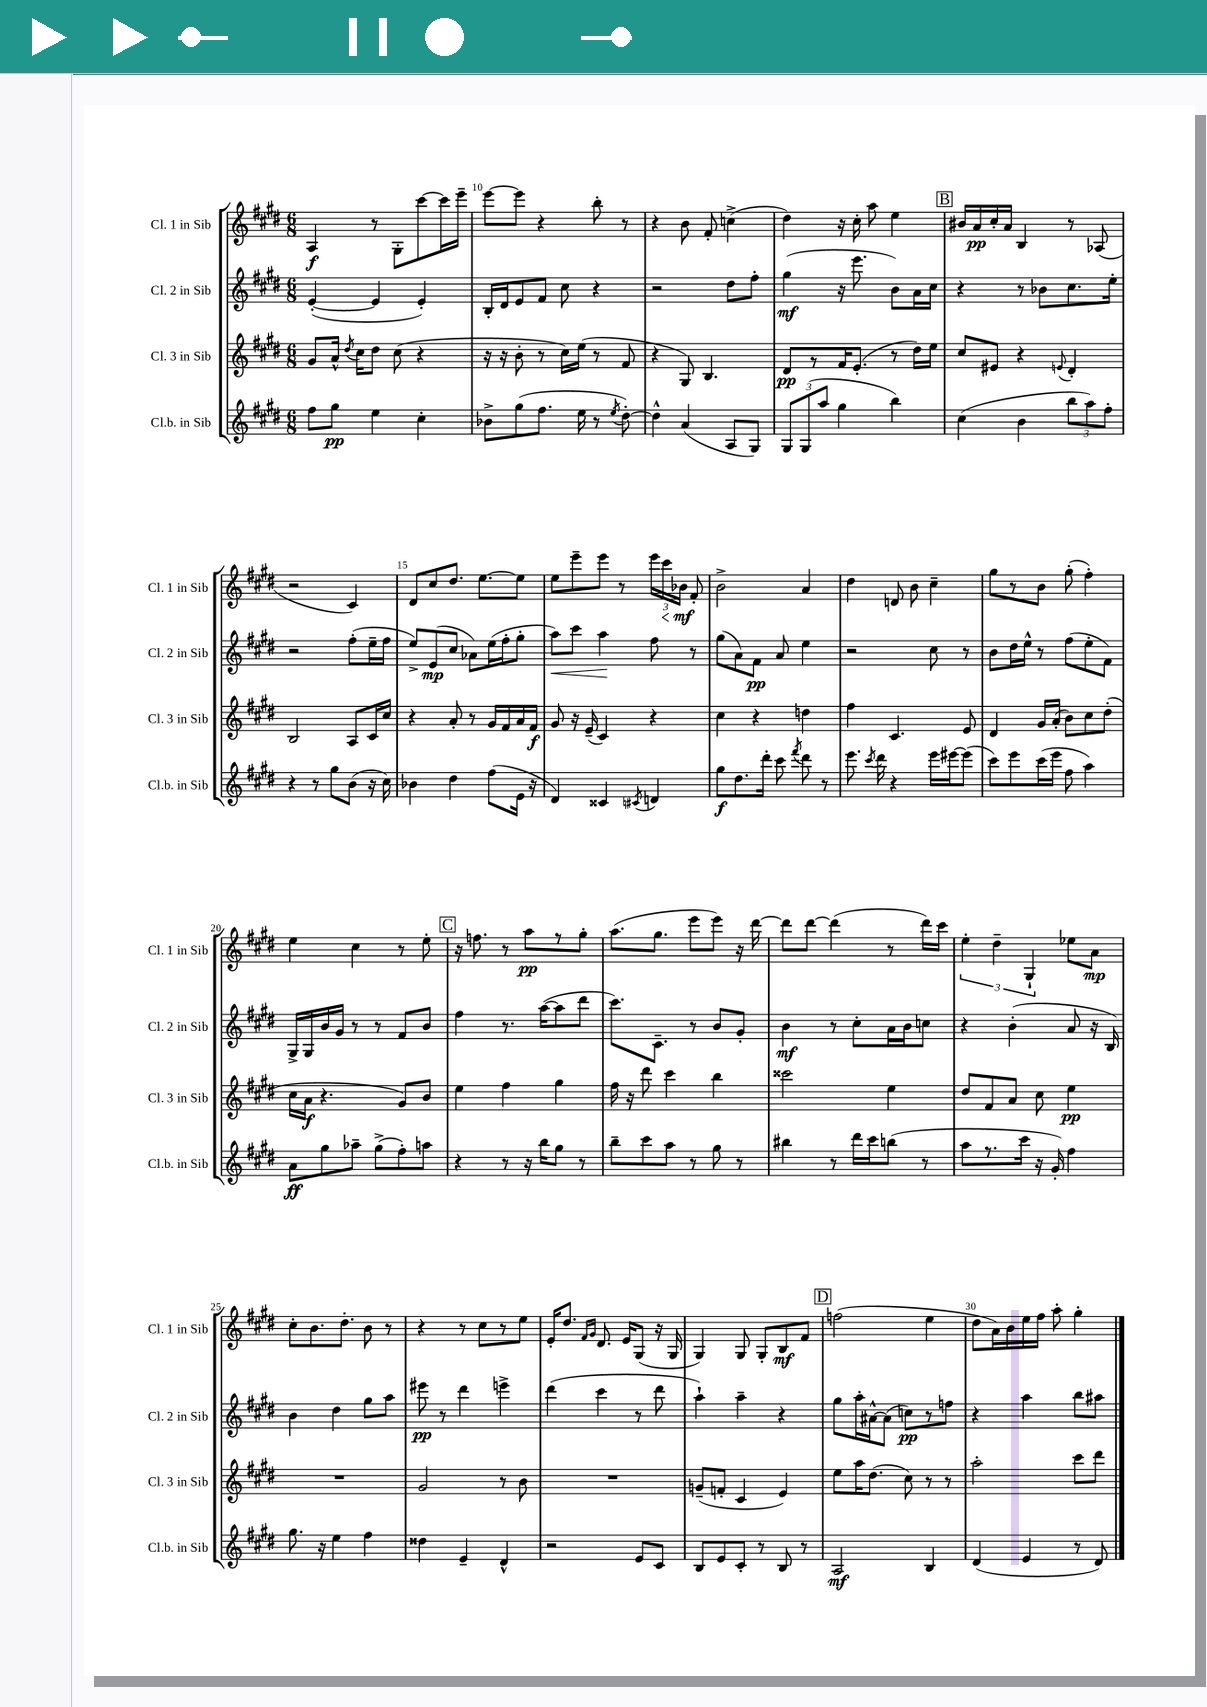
<<
\new StaffGroup <<
\new Staff = "s0" \with { instrumentName = "Cl. 1 in Sib" shortInstrumentName = "Cl. 1 in Sib" } {
    \clef treble \key e \major \numericTimeSignature \time 6/8
    \autoBeamOff a4\f r8 gis8[-. cis'''8~ cis'''16 e'''16]-- |
    e'''8[~ e'''8] r4 b''8-. r8 |
    r4 b'8 fis'8-. c''4->( |
    dis''4) r16 cis''16-. a''8 e''4 |
    \mark \markup { \box "B" } bis'16[ a'16\pp cis''16-. a'16] b4 r8 aes8( |
    r2 cis'4) |
    dis'8[ cis''8 dis''8.] e''8.[~ e''8] |
    e''8[ e'''8-- e'''8] r8 \tuplet 3/2 { e'''16[ cis'''16\< bes'16]\mf\! } fis'8-. |
    b'2-> a'4 |
    dis''4 d'8 b'8 cis''4-- |
    gis''8[ r8 b'8] gis''8-.( fis''4-.) |
    e''4 cis''4 r8 e''8-. |
    \mark \markup { \box "C" } r16 f''8. r8 a''8[\pp r8 gis''8]-. |
    a''8.[( gis''8.] e'''8[ e'''8]) r16 dis'''16~ |
    dis'''8[ dis'''8]~ dis'''4( r8 dis'''16[) cis'''16] |
    \tuplet 3/2 { e''4-. dis''4-- gis4-! } ees''8[ a'8]\mp |
    cis''8[-. b'8. dis''8.]-. b'8 r8 |
    r4 r8 cis''8[ r8 e''8] |
    e'16[-. dis''8.] \grace { fis'16[ gis'16] } dis'8. e'16[ gis8]( r16 gis16 |
    gis4) gis8 gis8[-. b8\mf fis'8] |
    \mark \markup { \box "D" } f''2( e''4 |
    dis''8[ a'16) b'16 e''16 fis''16] a''8-. gis''4-. \bar "|." |
}
\new Staff = "s1" \with { instrumentName = "Cl. 2 in Sib" shortInstrumentName = "Cl. 2 in Sib" } {
    \clef treble \key e \major \numericTimeSignature \time 6/8
    \autoBeamOff e'4~-.( e'4 e'4-.) |
    b16[-. dis'16 e'8 fis'8] cis''8 r4 |
    r2 dis''8[ fis''8]-. |
    gis''4\mf( r16 e'''8. b'8[) a'16 cis''16] |
    \mark \markup { \box "B" } r4 r8 bes'8[ cis''8. e''16]-. |
    r2 fis''8[-.( e''16-- fis''16] |
    e''8[->) e'8\mp( cis''8] aes'8[) e''16( fis''16-. gis''8]-. |
    a''8[\<) cis'''8] a''4\! fis''8 r8 |
    gis''8[( a'8) fis'8]\pp a'8 e''4 |
    r2 cis''8 r8 |
    b'8[ dis''16 e''16]-^ r8 fis''8[( e''8-. fis'8]) |
    gis16[-> gis16 b'16 gis'16] r8 r8 fis'8[ b'8] |
    \mark \markup { \box "C" } fis''4 r8. a''16[~( a''8 dis'''8] |
    cis'''8.[) cis'8.]-- r8 b'8[ gis'8]-. |
    b'4\mf r8 cis''8[-. a'16 b'16 c''8] |
    r4 b'4-.( a'8 r16 b16) |
    b'4 dis''4 gis''8[ a''8] |
    eis'''8\pp r8 dis'''4 e'''4-> |
    dis'''4( cis'''4 r8 dis'''8 |
    a''4-!) a''4-- r4 |
    \mark \markup { \box "D" } gis''8[ a''16-. ais'16~-^ ais'8]( c''8[\pp) r8 f''8] |
    r4 a''4 b''8[ ais''8] \bar "|." |
}
\new Staff = "s2" \with { instrumentName = "Cl. 3 in Sib" shortInstrumentName = "Cl. 3 in Sib" } {
    \clef treble \key e \major \numericTimeSignature \time 6/8
    \autoBeamOff gis'8[ a'16]-^ \acciaccatura { dis''8 } cis''16[ dis''8] cis''8( r4 |
    r16 r16 b'8-. r8 cis''16[) e''16]( r8 fis'8 |
    r4 gis8) b4. |
    dis'8[\pp r8 fis'16 e'8.]-.( r8 dis''16[) e''16] |
    \mark \markup { \box "B" } cis''8[ eis'8] r4 \appoggiatura { e'8 } dis'4-. |
    b2 a8[ cis'16 cis''16] |
    r4 a'8-. r8 gis'16[ fis'16 a'16 fis'16]\f |
    gis'8 r16 e'16--( cis'4) r4 |
    cis''4 r4 d''4 |
    fis''4 cis'4. e'8 |
    dis'4 gis'16[ a'16]-.( b'8[) cis''8 dis''8]-.( |
    cis''16[ a'16]\f r4. gis'8[) b'8] |
    \mark \markup { \box "C" } e''4 fis''4 gis''4 |
    fis''16 r16 dis'''8 cis'''4 b''4 |
    cisis'''2 e''4 |
    dis''8[ fis'8 a'8] cis''8 e''4\pp |
    R2. |
    gis'2 r8 b'8 |
    R2. |
    g'8[--( f'8]-. cis'4 e'4) |
    \mark \markup { \box "D" } e''8[ a''16 dis''8.]( cis''8) r8 r8 |
    a''2-. cis'''8[ dis'''8] \bar "|." |
}
\new Staff = "s3" \with { instrumentName = "Cl.b. in Sib" shortInstrumentName = "Cl.b. in Sib" } {
    \clef treble \key e \major \numericTimeSignature \time 6/8
    \autoBeamOff fis''8[ gis''8]\pp e''4 cis''4-. |
    bes'8[-> gis''8( fis''8.] e''16 r8 \acciaccatura { e''8 } dis''8~-.) |
    dis''4-^ a'4( a8[ gis8]) |
    \tuplet 3/2 { gis8[ gis8( a''8] } gis''4 b''4) |
    \mark \markup { \box "B" } cis''4( b'4 \tuplet 3/2 { b''8[ a''8) fis''8]-. } |
    r4 r8 gis''8[ b'8]( r16 cis''16) |
    bes'4 dis''4 fis''8[( e'16] r16 |
    dis'4) cisis'4 \acciaccatura { cis'8 } d'4 |
    gis''8[\f dis''8. dis'''16]-. cis'''8 \acciaccatura { fis'''8 } dis'''8 r8 |
    e'''8. \acciaccatura { cis'''8 } dis'''16 r4 e'''16[ eis'''16~ eis'''8]( |
    cis'''8[) e'''8 cis'''16( e'''16] fis''8 a''4) |
    a'8[\ff gis''8 aes''8]-- gis''8[->( fis''8-.) a''8] |
    \mark \markup { \box "C" } r4 r8 r16 b''16[ gis''8] r8 |
    b''8[-- cis'''8 a''8] r8 gis''8 r8 |
    bis''4 r8 dis'''16[ cis'''16 b''8]( r8 |
    a''8[ r8. cis'''16] r16 gis'16-.) fis''4 |
    gis''8. r16 e''4 fis''4 |
    disis''4 e'4-- dis'4-^ |
    r2 e'8[ cis'8] |
    b8[ e'8 cis'8]-. r8 b8 r8 |
    \mark \markup { \box "D" } a2\mf b4 |
    dis'4( e'4 r8 dis'8) \bar "|." |
}
>>
>>
\layout { \context { \Score currentBarNumber = #9 \override BarNumber.break-visibility = ##(#f #t #t) barNumberVisibility = #(every-nth-bar-number-visible 5) } }
